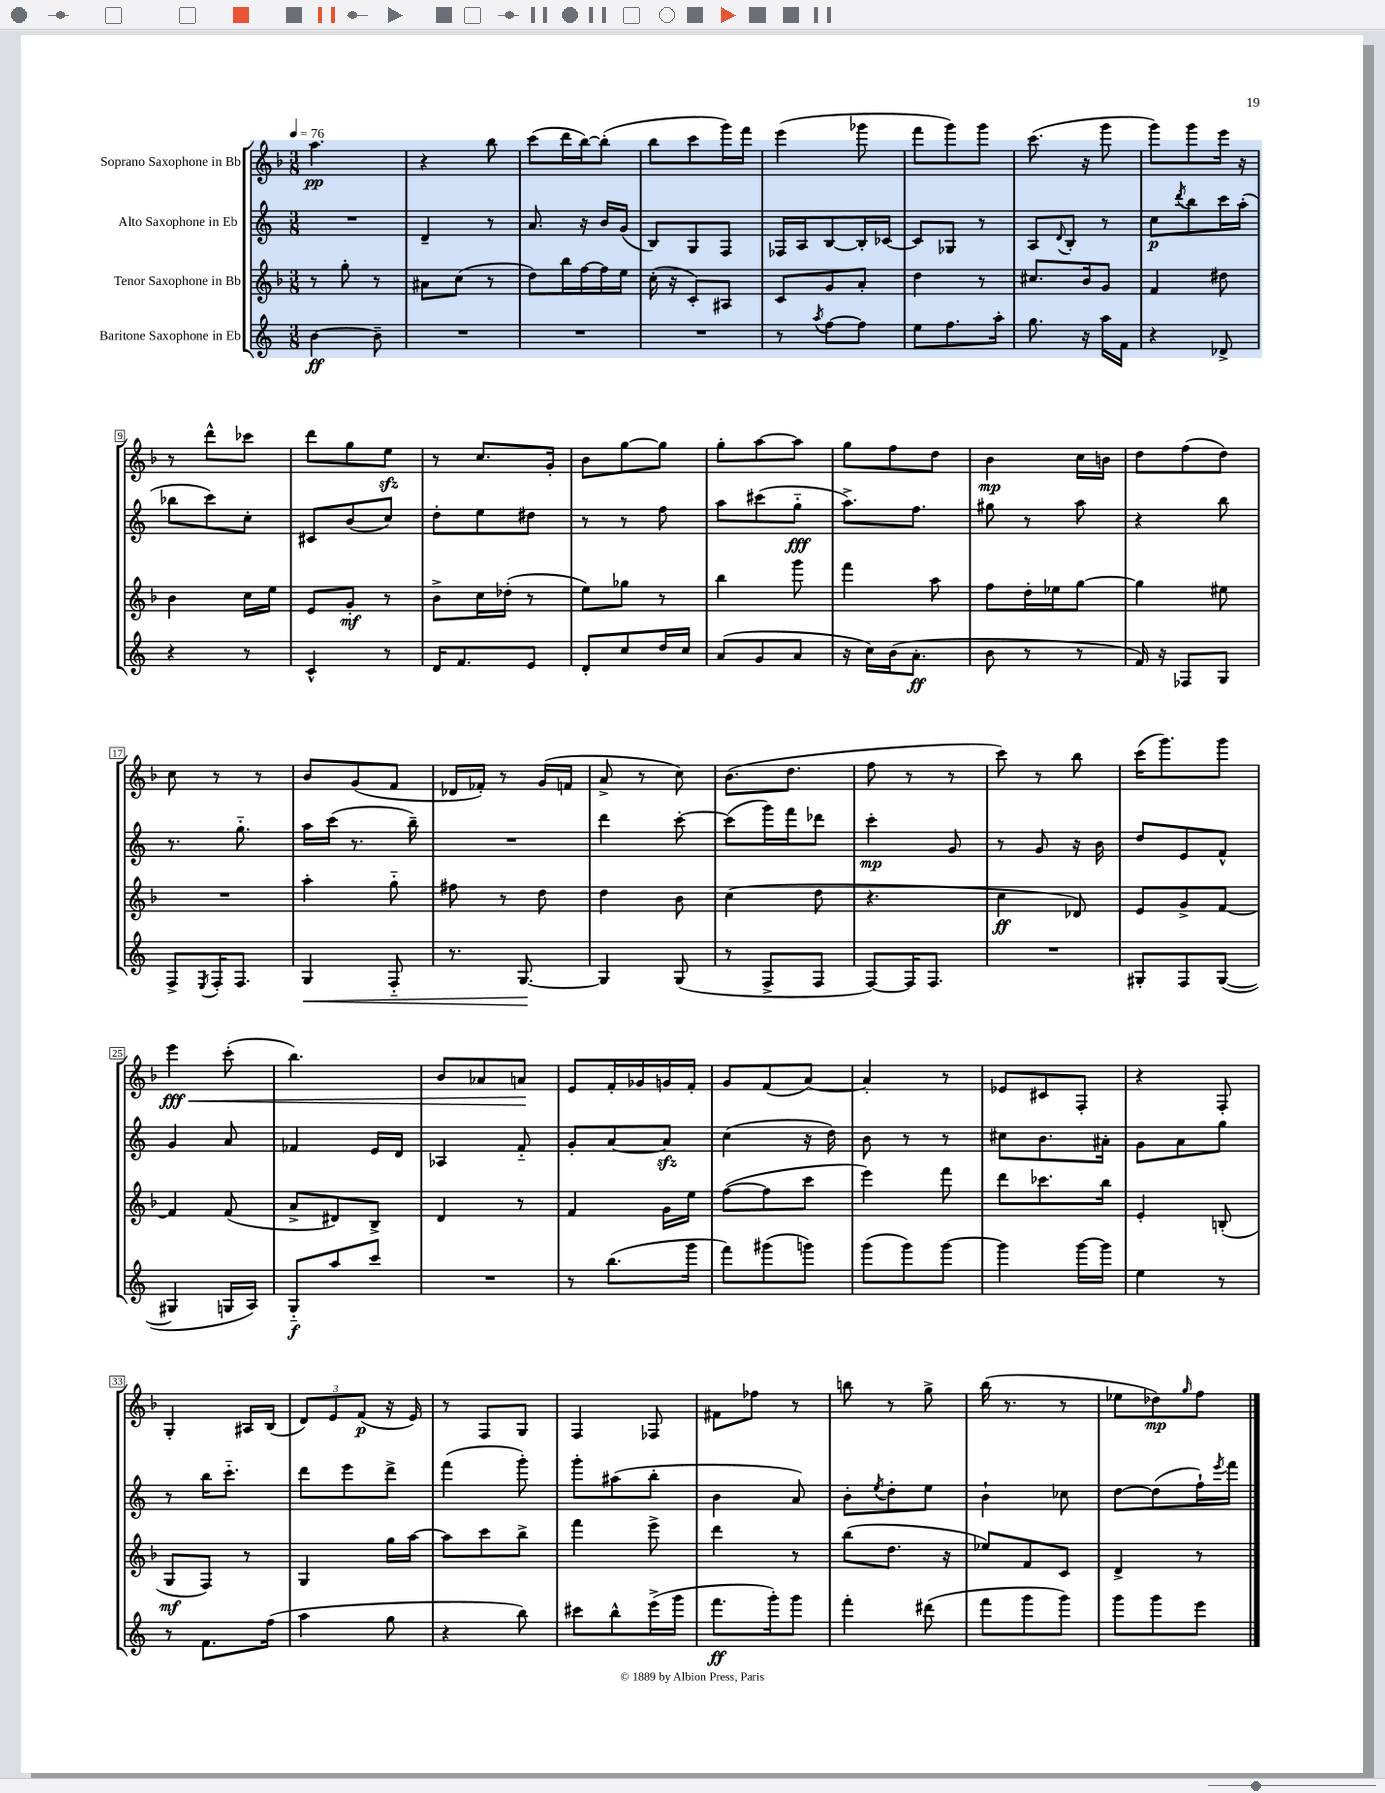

**kern	**kern	**kern	**kern
*staff4	*staff3	*staff2	*staff1
*clefG2	*clefG2	*clefG2	*clefG2
*k[]	*k[b-]	*k[]	*k[b-]
*M3/8	*M3/8	*M3/8	*M3/8
*MM76	*MM76	*MM76	*MM76
[4b	8r	4.r	4.aa
.	8gg'	.	.
8b~]	8r	.	.
=	=	=	=
4.r	8a#	4d~	4r
.	(8cc	.	.
.	8r	8r	8bb-
=	=	=	=
4.r	8dd)	8.a	(8ccc
.	16bb-	.	16ddd
.	[16ff	16r	[16bb-)
.	16ff]	16b	(8bb-']
.	16ee	(16g	.
=	=	=	=
4.r	(16cc'	8B)	8bb-
.	16r	.	.
.	8c')	8G	8ccc
.	8A#	8F	16ggg)
.	.	.	16fff
=	=	=	=
8r	8c	16F-	(4eee
.	.	16A	.
8qaa	.	.	.
[8ff	8g	[8B	.
8ff]	8a'	16B']	8ggg-
.	.	[16c-	.
=	=	=	=
8ee	4dd	8c-]	8fff
8.ff	.	8G-	8ggg)
.	8r	8r	8ggg
16aa'	.	.	.
=	=	=	=
8.gg	8.cc#	8A	(8.ccc
.	.	8qqd	.
.	.	8B'	.
16r	16b-	.	16r
16aa	8g	8r	8ggg
16f	.	.	.
=	=	=	=
4r	4f	8cc	8ggg)
.	.	8qddd	.
.	.	8bb	8ggg
8d-^	8dd#	16ccc	16eee
.	.	(16aa'	16r
=	=	=	=
4r	4b-	8bb-	8r
.	.	8ccc)	8ddd^^
8r	16cc	8cc'	8ccc-
.	16ee	.	.
=	=	=	=
4c^^	8e	8c#	8ddd
.	8g'	(8b	8gg
8r	8r	8cc)	8ee
=	=	=	=
16d	8b-^	8dd'	8r
8.f	.	.	.
.	16cc	8ee	8.cc
.	(16dd-'	.	.
8e	8r	8dd#	.
.	.	.	16g'
=	=	=	=
8d'	8ee)	8r	8b-
8cc	8gg-	8r	[8gg
16dd	8r	8ff	8gg]
16cc	.	.	.
=	=	=	=
(8a	4bb-	8aa	8gg'
8g	.	(8ccc#	[8aa
8a	8ggg	8gg'~	8aa]
=	=	=	=
16r	4fff	8.aa^)	8gg
16cc)	.	.	.
(16b	.	.	8ff
8.a'	.	8.ff	.
.	8aa	.	8dd
=	=	=	=
8b	8ff	8gg#	4b-
8r	16dd'	8r	.
.	16ee-	.	.
8r	[8gg	8aa	16cc
.	.	.	16b
=	=	=	=
16f)	4gg]	4r	8dd
16r	.	.	.
8F-	.	.	(8ff
8G	8ee#	8bb	8dd)
=	=	=	=
8F^	4.r	8.r	8cc
8qE	.	.	.
16F'	.	.	8r
8.F	.	8.gg'~	.
.	.	.	8r
=	=	=	=
4G	4aa'	16aa	8b-
.	.	(16ccc	.
.	.	8.r	(8g
8F'~	8gg'~	.	8f
.	.	16bb~)	.
=	=	=	=
8.r	8ff#	4.r	16d-
.	.	.	16f-')
.	8r	.	8r
[8.G	.	.	.
.	8dd	.	(16g
.	.	.	16f
=	=	=	=
4G]	4dd	4ddd	8a^
.	.	.	8r
(8G	8b-	[8ccc'	8cc)
=	=	=	=
8r	(4cc	(8ccc]	(8.b-
8F^	.	16ggg)	.
.	.	16fff	8.dd
8F	8dd	8ddd-	.
=	=	=	=
[8F)	4.r	4ccc'	8ff
16F]	.	.	8r
8.F	.	.	.
.	.	8g	8r
=	=	=	=
4.r	4cc	8r	8ccc)
.	.	8g	8r
.	8d-)	16r	8bb-
.	.	16b	.
=	=	=	=
8G#'	8e	8dd	(16ccc
.	.	.	8.ggg)
8F	8g^	8e	.
([8G#	[8f	8f^^	8ggg
=	=	=	=
4G#]	4f]	4g	4eee
16G	(8f	8a	(8ccc'
16A)	.	.	.
=	=	=	=
8G'~	8a^	4f-	4.bb-)
8aa	8d#)	.	.
8ccc	8B-^	16e	.
.	.	16d	.
=	=	=	=
4.r	4d	4A-	8b-
.	.	.	8a-
.	8r	8f'~	8a
=	=	=	=
8r	4f	8g'	8e
(8.bb	.	[8a	16f'
.	.	.	16g-
.	16g	8a]	16g
16ggg	16ee	.	16f'
=	=	=	=
8fff)	([8ff	(4cc	8g
(8ggg#	8ff]	.	(8f
8ggg)	8ccc	16r	[8a)
.	.	16dd)	.
=	=	=	=
(8ggg	4eee)	8b	4a']
8ggg)	.	8r	.
[8ggg	8fff	8r	8r
=	=	=	=
4ggg]	8ddd	8cc#	8e-
.	8.ccc-	8.b	8c#
[16ggg	.	.	8F'
16ggg]	16bb-	16a#'	.
=	=	=	=
4ee	4e'	8g	4r
.	.	8a	.
8r	(8B'	8gg	8F'
=	=	=	=
8r	8G	8r	4G'
8.f	8F)	16bb	.
.	.	8.ccc'~	.
.	8r	.	16A#
(16ff	.	.	(16B-
=	=	=	=
4aa	4G	8ddd	12d)
.	.	.	12e
.	.	8eee	.
.	.	.	(12f
8gg	16gg	8ddd^	16r
.	[16aa	.	16e)
=	=	=	=
4r	8aa]	(4fff	8r
.	8ccc	.	8F
8bb)	8bb-^	8ggg')	8G
=	=	=	=
8ccc#	4fff	8ggg'	4F
8bb^^	.	(8aa#	.
(16eee^	8eee^	8bb'	8F-
16ggg	.	.	.
=	=	=	=
8.fff	4ddd	4b	8f#
.	.	.	8ff-
16ggg')	.	.	.
8ggg	8r	8a)	8r
=	=	=	=
4fff'	(8bb-	8b'	8bb
.	.	8qee	.
.	8.dd	8dd'	8r
(8ddd#	.	8ee	8gg^
.	16r	.	.
=	=	=	=
8fff	8ee-)	4b`	(16bb-
.	.	.	8.r
8ggg	8f	.	.
8ggg)	8c	8cc-	8r
=	=	=	=
8ggg	4d^	[8dd	8ee-
8ggg	.	(8dd]	8dd-)
.	.	.	16qqgg
8eee	8r	16ff`)	8ff
.	.	8qeee	.
.	.	16fff	.
==	==	==	==
*-	*-	*-	*-
